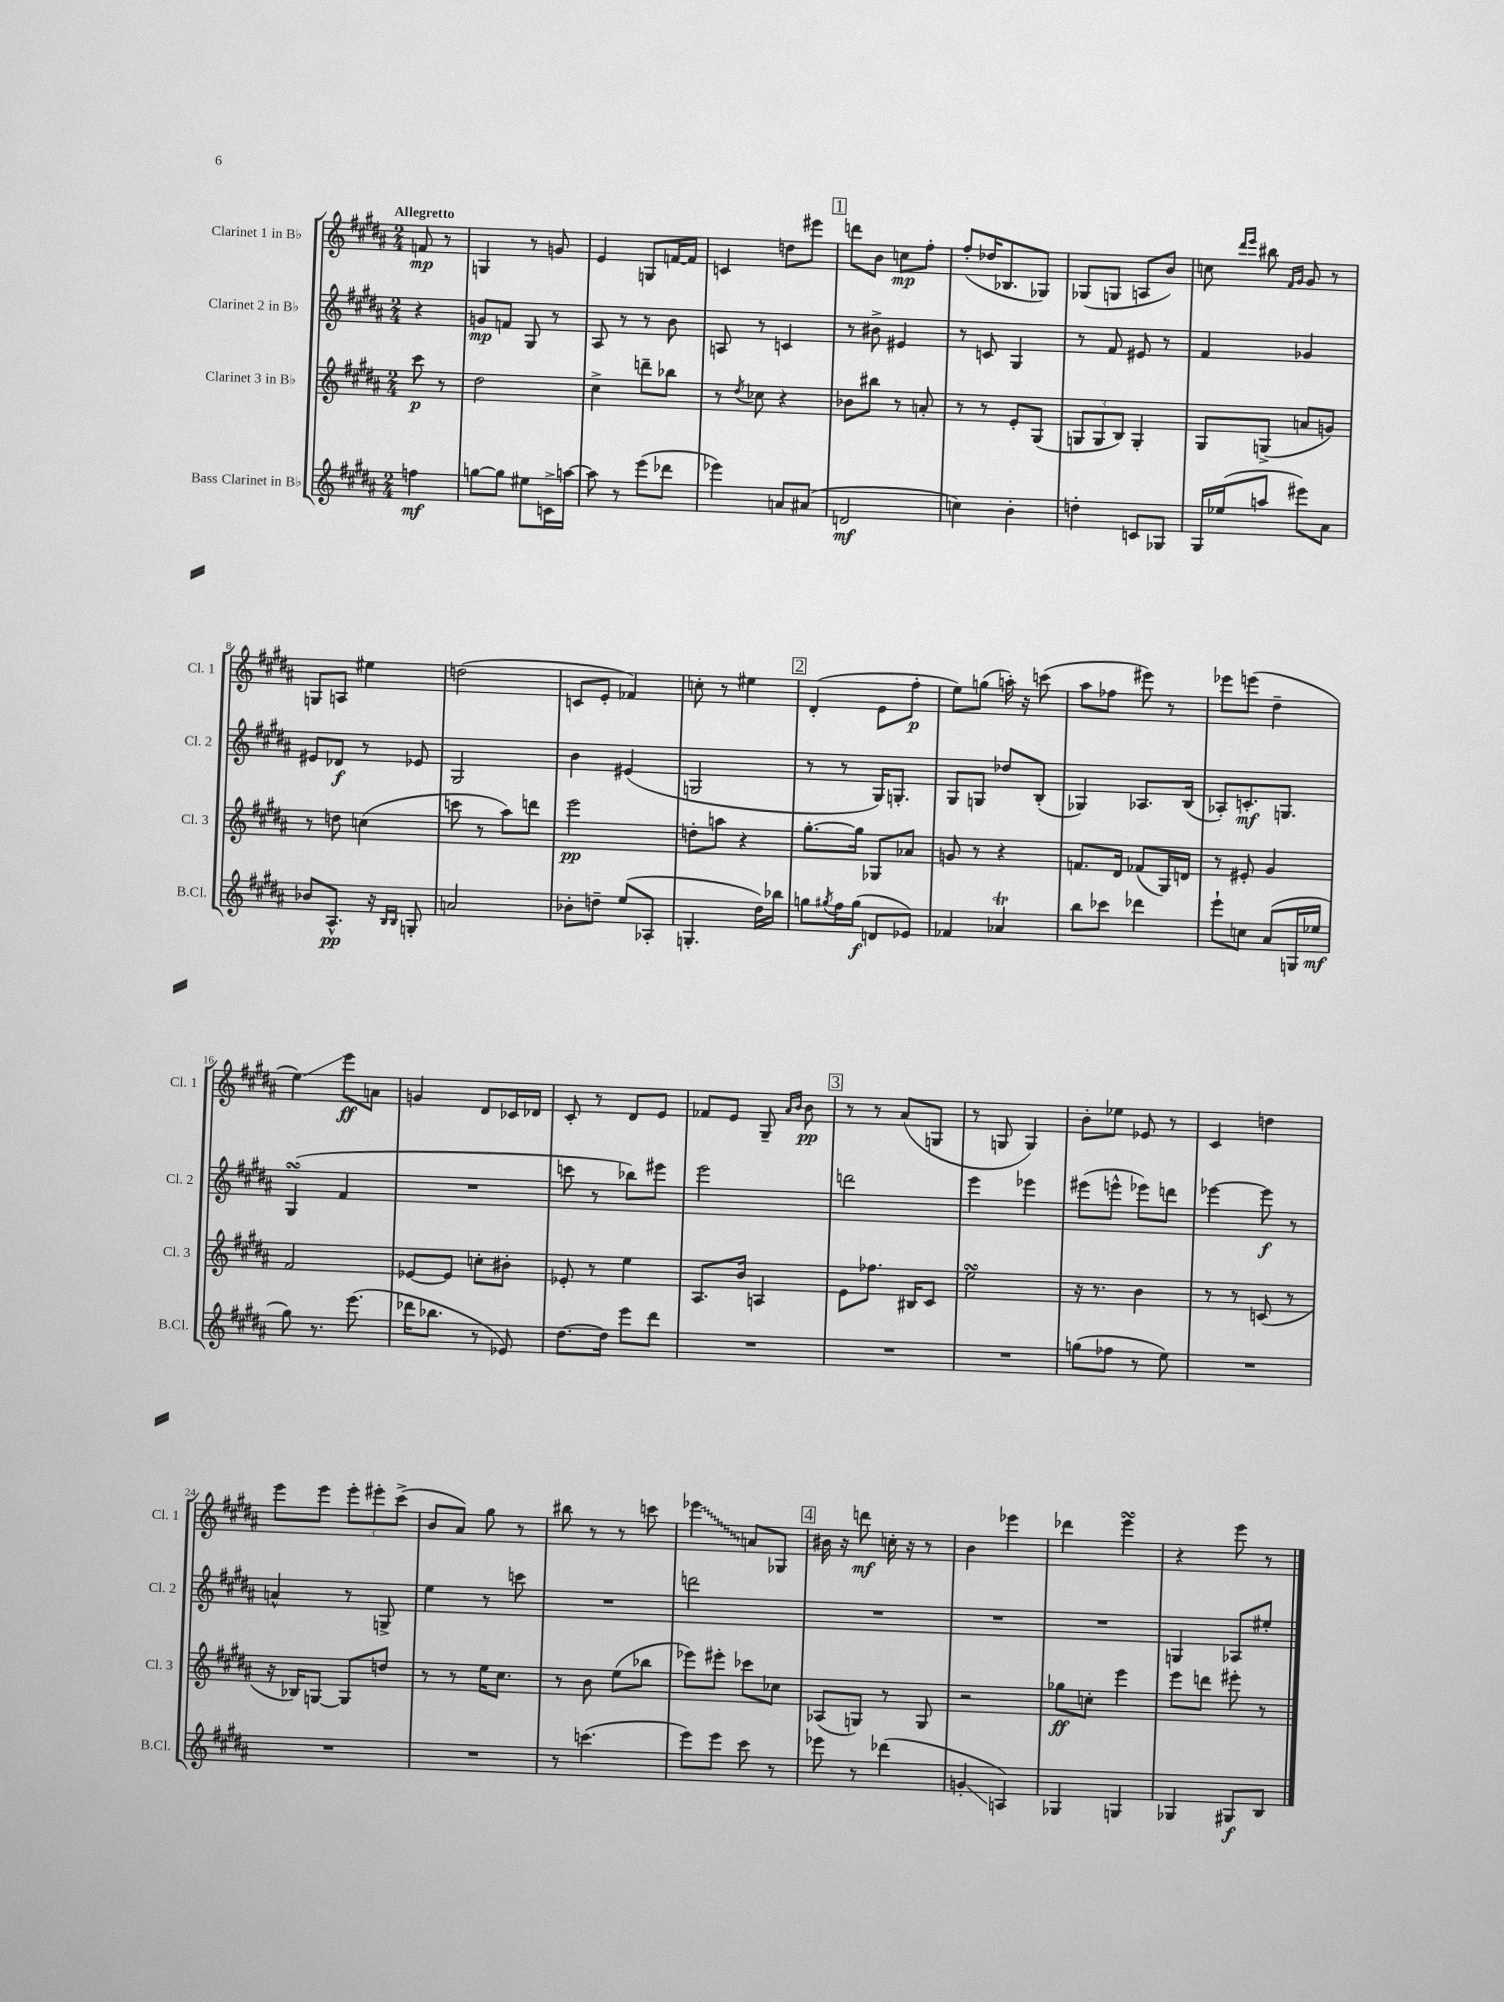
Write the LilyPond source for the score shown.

<<
\new StaffGroup <<
\new Staff = "s0" \with { instrumentName = "Clarinet 1 in Bb" shortInstrumentName = "Cl. 1" } {
    \clef treble \key b \major \numericTimeSignature \time 2/4 \partial 4 \tempo "Allegretto"
    f'8\mp r8 |
    g4 r8 g'8 |
    e'4 g8 f'16~ f'16 |
    c'4 d''8 eis'''8 |
    \mark \markup { \box "1" } d'''8 b'8 c''8\mp fis''8-. |
    fis''8-.( des''16 bes8. ges8) |
    ges8( g8 a8 b'8) |
    c''8 \grace { dis'''16 e'''16 } bis''8 \grace { fis'16 gis'16 } gis'8 r8 |
    g8 a8 eis''4 |
    d''2( |
    c'8 e'8-. fes'4) |
    c''8-. r8 eis''4 |
    \mark \markup { \box "2" } dis'4-.( e'8 fis''8-.\p |
    e''8) g''8( a''16-.) r16 c'''8( |
    ais''8 fes''8 eis'''8) r8 |
    ees'''8 e'''8( dis''4-- |
    e''4\glissando) e'''8\ff a'8 |
    g'4 dis'8 ces'16 des'16 |
    cis'8-. r8 dis'8 e'8 |
    fes'8 e'8 gis8-- \grace { ais'16 b'16 } b'8\pp |
    \mark \markup { \box "3" } r8 r8 ais'8( g8 |
    r8 g8 g4) |
    b'8-. ees''8 ees'8 r8 |
    cis'4 d''4 |
    e'''8 e'''8 \tuplet 3/2 { e'''8-. eis'''8-. cis'''8->( } |
    b'8 ais'8) gis''8 r8 |
    bis''8 r8 r8 c'''8 |
    \once \override Glissando.style = #'zigzag ees'''4\glissando a'8 ges8 |
    \mark \markup { \box "4" } bis'16 r16 d'''8\mf c''16-. r16 r8 |
    b'4 ees'''4 |
    des'''4 e'''4\turn |
    r4 e'''8 r8 \bar "|." |
}
\new Staff = "s1" \with { instrumentName = "Clarinet 2 in Bb" shortInstrumentName = "Cl. 2" } {
    \clef treble \key b \major \numericTimeSignature \time 2/4 \partial 4
    r4 |
    g'8\mp f'8 gis8 r8 |
    ais8 r8 r8 b'8 |
    a8 r8 c'4 |
    \mark \markup { \box "1" } r8 bis'8-> eis'4 |
    r8 c'8 gis4 |
    r8 fis'8 eis'8 r8 |
    fis'4 ges'4 |
    eis'8 des'8\f r8 ees'8 |
    gis2 |
    b'4 eis'4( |
    g2 |
    \mark \markup { \box "2" } r8 r8 gis16) g8.-. |
    gis8 g8 des''8 b8-.( |
    ges4) aes8. b16( |
    aes8-.) c'8.-.\mf g8. |
    gis4\turn( fis'4 |
    R2 |
    c'''8 r8 bes''8) eis'''8 |
    e'''2 |
    \mark \markup { \box "3" } d'''2 |
    e'''4 ees'''4 |
    eis'''8( e'''8-^ ees'''8) d'''8 |
    ees'''4~ ees'''8\f r8 |
    a'4-^ r8 g8-> |
    e''4 r8 c'''8 |
    R2 |
    d'''2 |
    \mark \markup { \box "4" } R2 |
    R2 |
    R2 |
    g4 aes8 eis''8-. \bar "|." |
}
\new Staff = "s2" \with { instrumentName = "Clarinet 3 in Bb" shortInstrumentName = "Cl. 3" } {
    \clef treble \key b \major \numericTimeSignature \time 2/4 \partial 4
    cis'''8\p r8 |
    dis''2 |
    cis''4-> d'''8-- bes''8 |
    r8 \acciaccatura { dis''8 } ces''8 r4 |
    \mark \markup { \box "1" } bes'8 bis''8 r8 a'8-. |
    r8 r8 e'8-. gis8( |
    \tuplet 3/2 { g8 g8 b8) } g4-. |
    gis8 g8->( a'8 g'8) |
    r8 d''8 c''4( |
    c'''8 r8 ais''8) d'''8 |
    e'''2\pp |
    d''8-. a''8 r4 |
    \mark \markup { \box "2" } gis''8.~-. gis''16 ges8 aes'8 |
    g'8 r8 r4 |
    f'8. dis'16 fes'8( gis16) d'16 |
    r8 eis'8-. gis'4 |
    fis'2 |
    ees'8~ ees'8 c''8-. bis'8-. |
    ees'8-. r8 e''4 |
    ais8. b'16 a4 |
    \mark \markup { \box "3" } e'8 fes''8. bis16 cis'8 |
    e''2\turn |
    r16 r8. b'4 |
    r8 r8 c'8( r8 |
    r16 bes16) g8~ g8 d''8 |
    r8 r8 e''16 cis''8. |
    r8 b'8 e''8( bes''8 |
    ees'''8) eis'''8-. ces'''8 ces''8 |
    \mark \markup { \box "4" } aes8( g8) r8 g8 |
    r2 |
    ges''8\ff c''8-. e'''4 |
    e'''8 d'''8 eis'''8-. r8 \bar "|." |
}
\new Staff = "s3" \with { instrumentName = "Bass Clarinet in Bb" shortInstrumentName = "B.Cl." } {
    \clef treble \key b \major \numericTimeSignature \time 2/4 \partial 4
    f''4\mf |
    g''8~ g''8 eis''8 c'16-> a''16~ |
    a''8 r8 e'''8( des'''8 |
    ees'''4) a'8 ais'8( |
    \mark \markup { \box "1" } d'2\mf |
    c''4) b'4-. |
    d''4-. c'8 ges8 |
    gis16 ees''16( a''8 eis'''8) ais'8 |
    bes'8 ais8.-^\pp r16 \grace { b16 b16 } g8-. |
    a'2 |
    bes'8-. d''8-- e''8( aes8-. |
    g4.-. dis''16) bes''16 |
    \mark \markup { \box "2" } g''8 \acciaccatura { gis''8 } fis''16 gis''16\f( d'8 ees'8) |
    fes'4 aes'4\trill |
    b''8 ces'''8 des'''4 |
    e'''8-! c''8 ais'8( g16 ees''16\mf |
    gis''8) r8. e'''8.( |
    des'''16 bes''8. r8 ees'8) |
    dis''8.~ dis''16 e'''8 dis'''8 |
    R2 |
    \mark \markup { \box "3" } R2 |
    R2 |
    g''8( fes''8 r8 e''8) |
    R2 |
    R2 |
    R2 |
    r8 c'''4.( |
    e'''8) e'''8 cis'''8 r8 |
    \mark \markup { \box "4" } ees'''8 r8 des'''4( |
    g'4-.\glissando a4) |
    ges4 g4 |
    ges4 gis8\f b8 \bar "|." |
}
>>
>>
